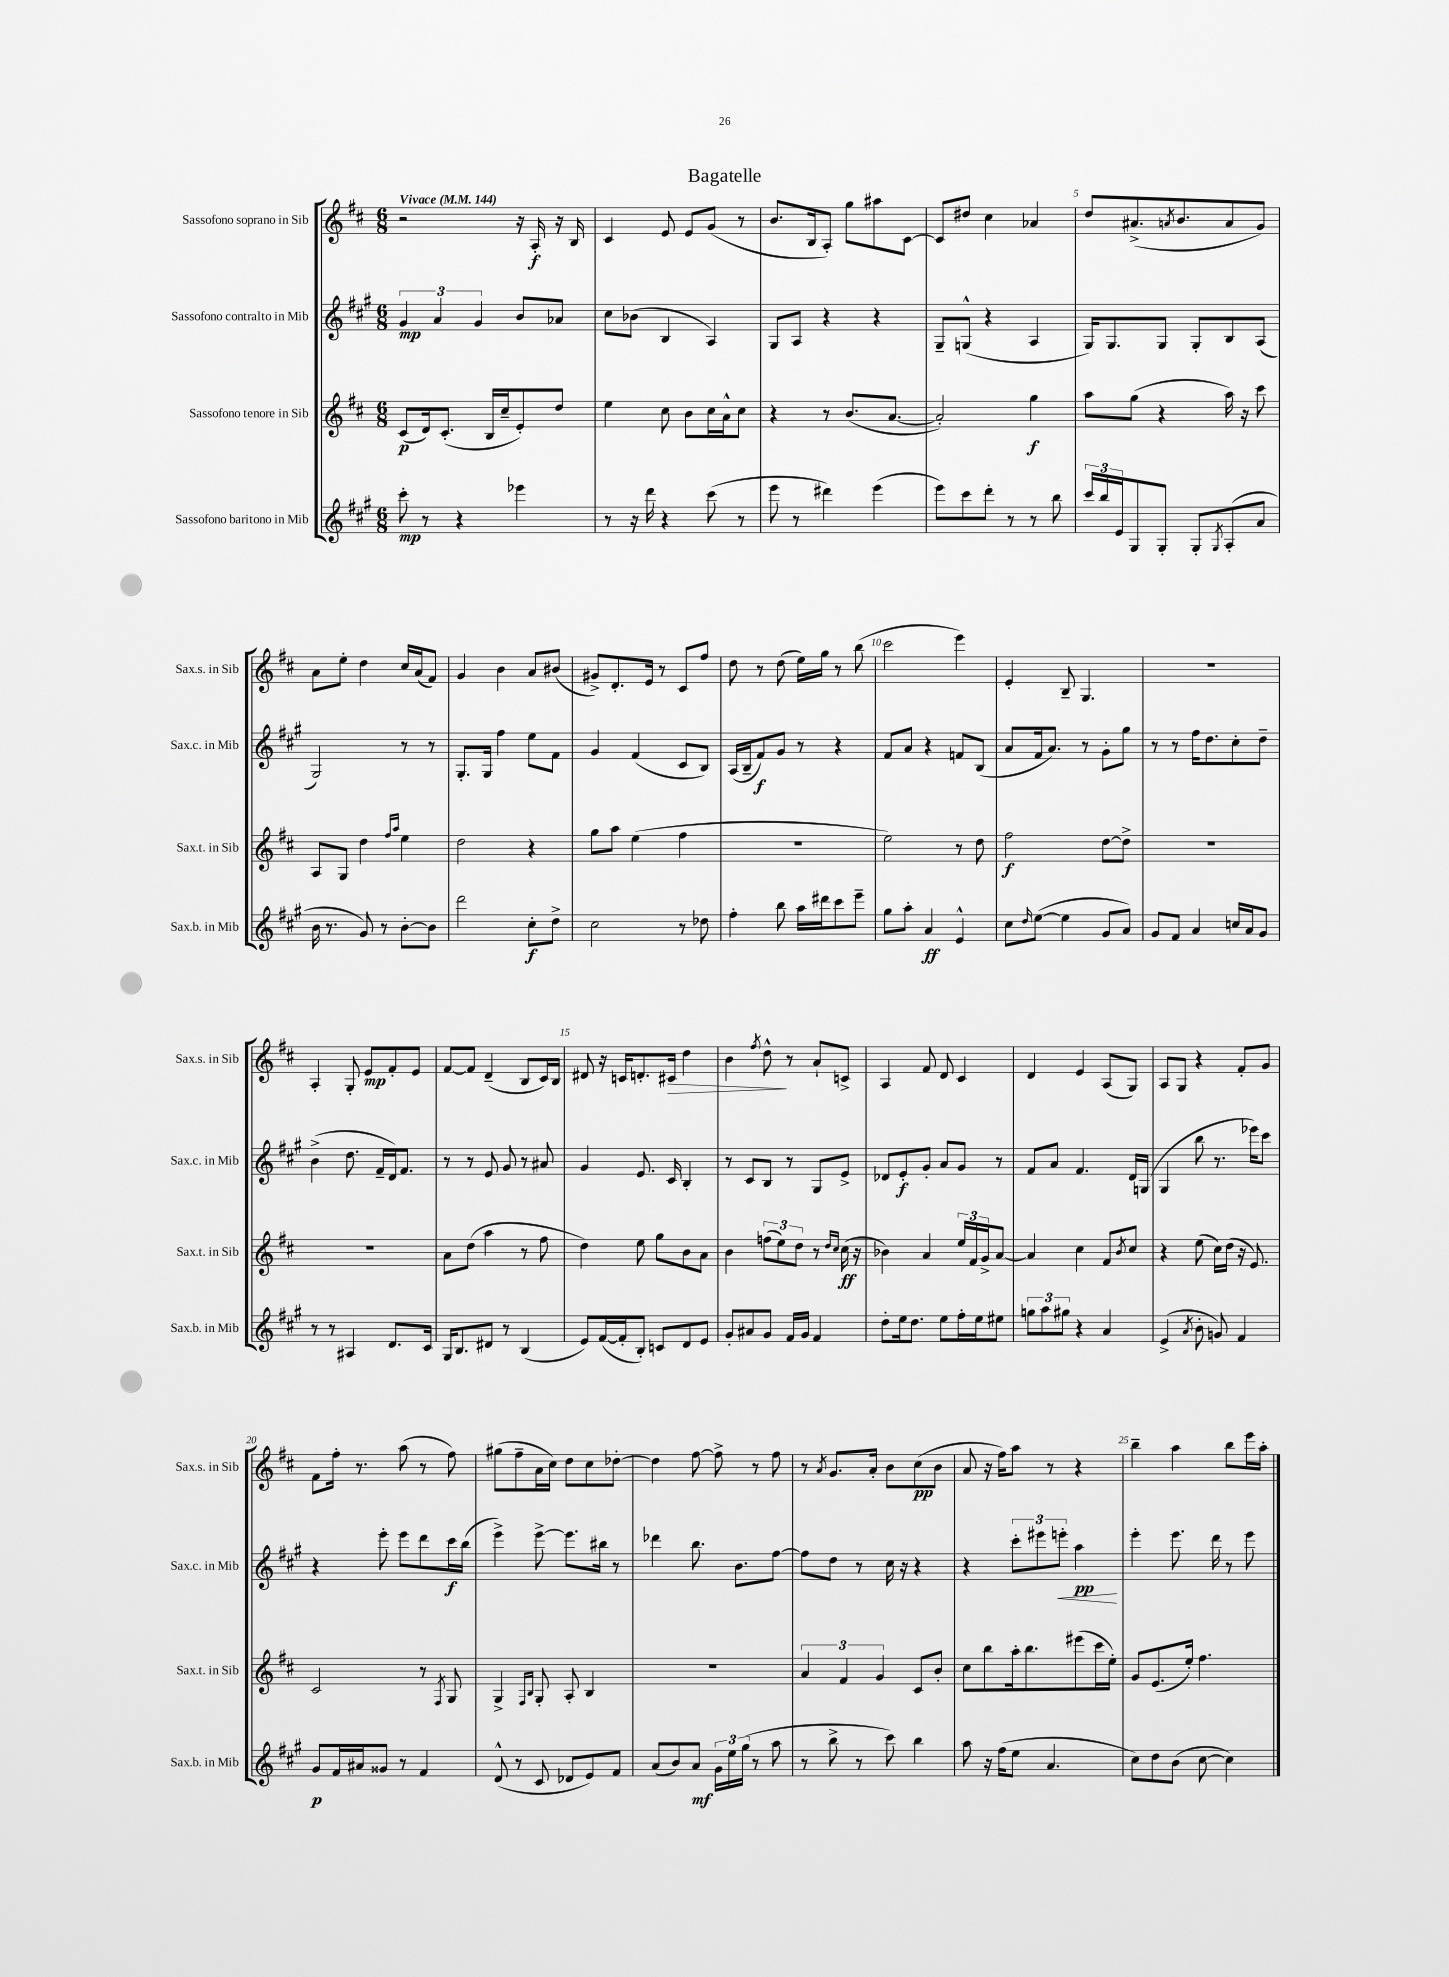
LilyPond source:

\header { title = "Bagatelle" }
<<
\new StaffGroup <<
\new Staff = "s0" \with { instrumentName = "Sassofono soprano in Sib" shortInstrumentName = "Sax.s. in Sib" } {
    \clef treble \key d \major \numericTimeSignature \time 6/8 \tempo "Vivace" 4 = 144
    r2 r16 a16-.\f r16 b16 |
    cis'4 e'8 e'8 g'8( r8 |
    b'8. b16 a8-.) g''8 ais''8 cis'8~ |
    cis'8 dis''8 cis''4 aes'4 |
    d''8 ais'8.->( \acciaccatura { a'8 } b'8. a'8 g'8) |
    a'8 e''8-. d''4 cis''16 a'16( fis'8) |
    g'4 b'4 a'8 bis'8( |
    gis'8->) d'8.-. e'16 r8 cis'8 fis''8 |
    d''8 r8 d''8( e''16) g''16 r8 b''8( |
    cis'''2 e'''4) |
    e'4-. b8-- g4. |
    R2. |
    a4-. g8-. e'8\mp fis'8-. e'8 |
    fis'8~ fis'8 d'4--( b8 cis'16) b16 |
    dis'8 r16 c'16 d'8.-. cis'16\> d''4 |
    b'4 \acciaccatura { fis''8 } d''8-^\! r8 a'8-! c'8-> |
    a4 fis'8 d'8 cis'4 |
    d'4 e'4 a8( g8) |
    a8 g8 r4 fis'8-. g'8 |
    fis'8 fis''16-. r8. a''8( r8 fis''8) |
    gis''8( fis''8-- a'16 cis''16) d''8 cis''8 des''8~-. |
    des''4 fis''8~ fis''8-> r8 fis''8 |
    r8 \acciaccatura { a'8 } g'8. a'16-. b'8 cis''8\pp( b'8 |
    a'8 r16 fis''16) a''8 r8 r4 |
    b''4-- a''4 b''8 e'''16 a''16-. \bar "|." |
}
\new Staff = "s1" \with { instrumentName = "Sassofono contralto in Mib" shortInstrumentName = "Sax.c. in Mib" } {
    \clef treble \key a \major \numericTimeSignature \time 6/8
    \tuplet 3/2 { gis'4\mp a'4 gis'4 } b'8 aes'8 |
    cis''8 bes'8( b4 a4) |
    gis8 a8 r4 r4 |
    gis8-- g8-^( r4 a4 |
    gis16) gis8. gis8 gis8-. b8 a8( |
    gis2) r8 r8 |
    gis8.-. gis16 fis''4 e''8 fis'8 |
    gis'4 fis'4( cis'8 b8) |
    a16( b16-- fis'8\f) gis'8 r8 r4 |
    fis'8 a'8 r4 f'8 b8( |
    a'8 fis'16 a'8.) r8 gis'8-. gis''8 |
    r8 r8 fis''16 d''8. cis''8-. d''8-- |
    b'4->( d''8. fis'16-- d'16) fis'8. |
    r8 r8 e'8 gis'8 r8 ais'8 |
    gis'4 e'8. cis'16 b4-. |
    r8 cis'8 b8 r8 gis8 e'8-> |
    des'8 e'8-.\f gis'8-. a'8 gis'8 r8 |
    fis'8 a'8 fis'4. d'16 g16( |
    gis4 b''8 r8. ees'''16) cis'''8 |
    r4 e'''8-. e'''8 d'''8 cis'''16\f b''16( |
    e'''4->) e'''8~-> e'''8. bis''16 r8 |
    des'''4 b''8. b'8. fis''8~ |
    fis''8 d''8 r8 cis''16 r16 r4 |
    r4 \tuplet 3/2 { cis'''8-. eis'''8 e'''8-.\< } a''4\pp\! |
    e'''4-. e'''8. d'''16 r8 e'''8 \bar "|." |
}
\new Staff = "s2" \with { instrumentName = "Sassofono tenore in Sib" shortInstrumentName = "Sax.t. in Sib" } {
    \clef treble \key d \major \numericTimeSignature \time 6/8
    cis'8\p( d'16) cis'8.-.( b16 cis''16-- e'8-.) d''8 |
    e''4 cis''8 b'8 cis''16 a'16-^ cis''8 |
    r4 r8 b'8.( a'8.~ |
    a'2-.) g''4\f |
    a''8 g''8( r4 a''16) r16 cis'''8 |
    a8 g8 d''4 \grace { fis''16 a''16 } e''4 |
    d''2 r4 |
    g''8 a''8 e''4( fis''4 |
    R2. |
    e''2) r8 d''8 |
    fis''2\f d''8~ d''8-> |
    R2. |
    R2. |
    a'8 d''8( a''4 r8 fis''8 |
    d''4) e''8 g''8 b'8 a'8 |
    b'4 \tuplet 3/2 { f''8( e''8) d''8 } r8 \grace { d''16 cis''16 } cis''16\ff( r16 |
    bes'4) a'4 \tuplet 3/2 { e''16 fis'16 g'16-> } a'8~ |
    a'4 cis''4 fis'8 \acciaccatura { b'8 } cis''8 |
    r4 e''8( cis''16) d''16( r16 e'8.) |
    cis'2 r8 \acciaccatura { fis8 } g8 |
    g4-> \grace { fis16 b16 } g8-. a8-. b4 |
    R2. |
    \tuplet 3/2 { a'4 fis'4 g'4 } cis'8 b'8-. |
    cis''8 b''8 a''16-. b''8. eis'''8( cis'''16 e''16-.) |
    g'8 e'8.( e''16-.) fis''4. \bar "|." |
}
\new Staff = "s3" \with { instrumentName = "Sassofono baritono in Mib" shortInstrumentName = "Sax.b. in Mib" } {
    \clef treble \key a \major \numericTimeSignature \time 6/8
    cis'''8-.\mp r8 r4 ees'''4 |
    r8 r16 d'''16 r4 cis'''8( r8 |
    e'''8 r8 dis'''4) e'''4( |
    e'''8) cis'''8 d'''8-. r8 r8 b''8 |
    \tuplet 3/2 { cis'''16 b''16 e'16 } gis8 gis8-. gis8-. \acciaccatura { gis8 } a8-.( a'8 |
    b'16 r8. gis'8) r8 b'8~-. b'8 |
    d'''2 cis''8-.\f d''8-> |
    cis''2 r8 des''8 |
    fis''4-. b''8 a''16 dis'''16 cis'''8 e'''8-- |
    gis''8 a''8-. a'4\ff e'4-^ |
    cis''8 \grace { d''16 } e''8~( e''4 gis'8 a'8) |
    gis'8 fis'8 a'4 c''16 a'16 gis'8 |
    r8 r8 ais4 d'8. cis'16 |
    gis16 b8. dis'8 r8 b4( |
    e'8) fis'16~( fis'16-. b8-.) c'8 d'8 e'8 |
    gis'8-. ais'8 gis'8 fis'16 gis'16 fis'4 |
    d''8-. e''16 d''8. e''8 fis''16-. e''16 eis''8 |
    \tuplet 3/2 { g''8 a''8 gis''8 } r4 a'4 |
    e'4->( \acciaccatura { a'8 } b'8-. g'8) fis'4 |
    gis'8\p fis'16 ais'16 gisis'8 r8 fis'4 |
    d'8-^( r8 cis'8 des'8 e'8) fis'8 |
    a'8( b'8) a'8\mf \tuplet 3/2 { gis'16 e''16 gis''16( } r8 a''8 |
    r8 b''8-> r8 cis'''8) b''4 |
    a''8 r16 fis''16( e''8 a'4. |
    cis''8) d''8 b'8( cis''8~ cis''4) \bar "|." |
}
>>
>>
\layout { \context { \Score \override BarNumber.break-visibility = ##(#f #t #t) barNumberVisibility = #(every-nth-bar-number-visible 5) } }
